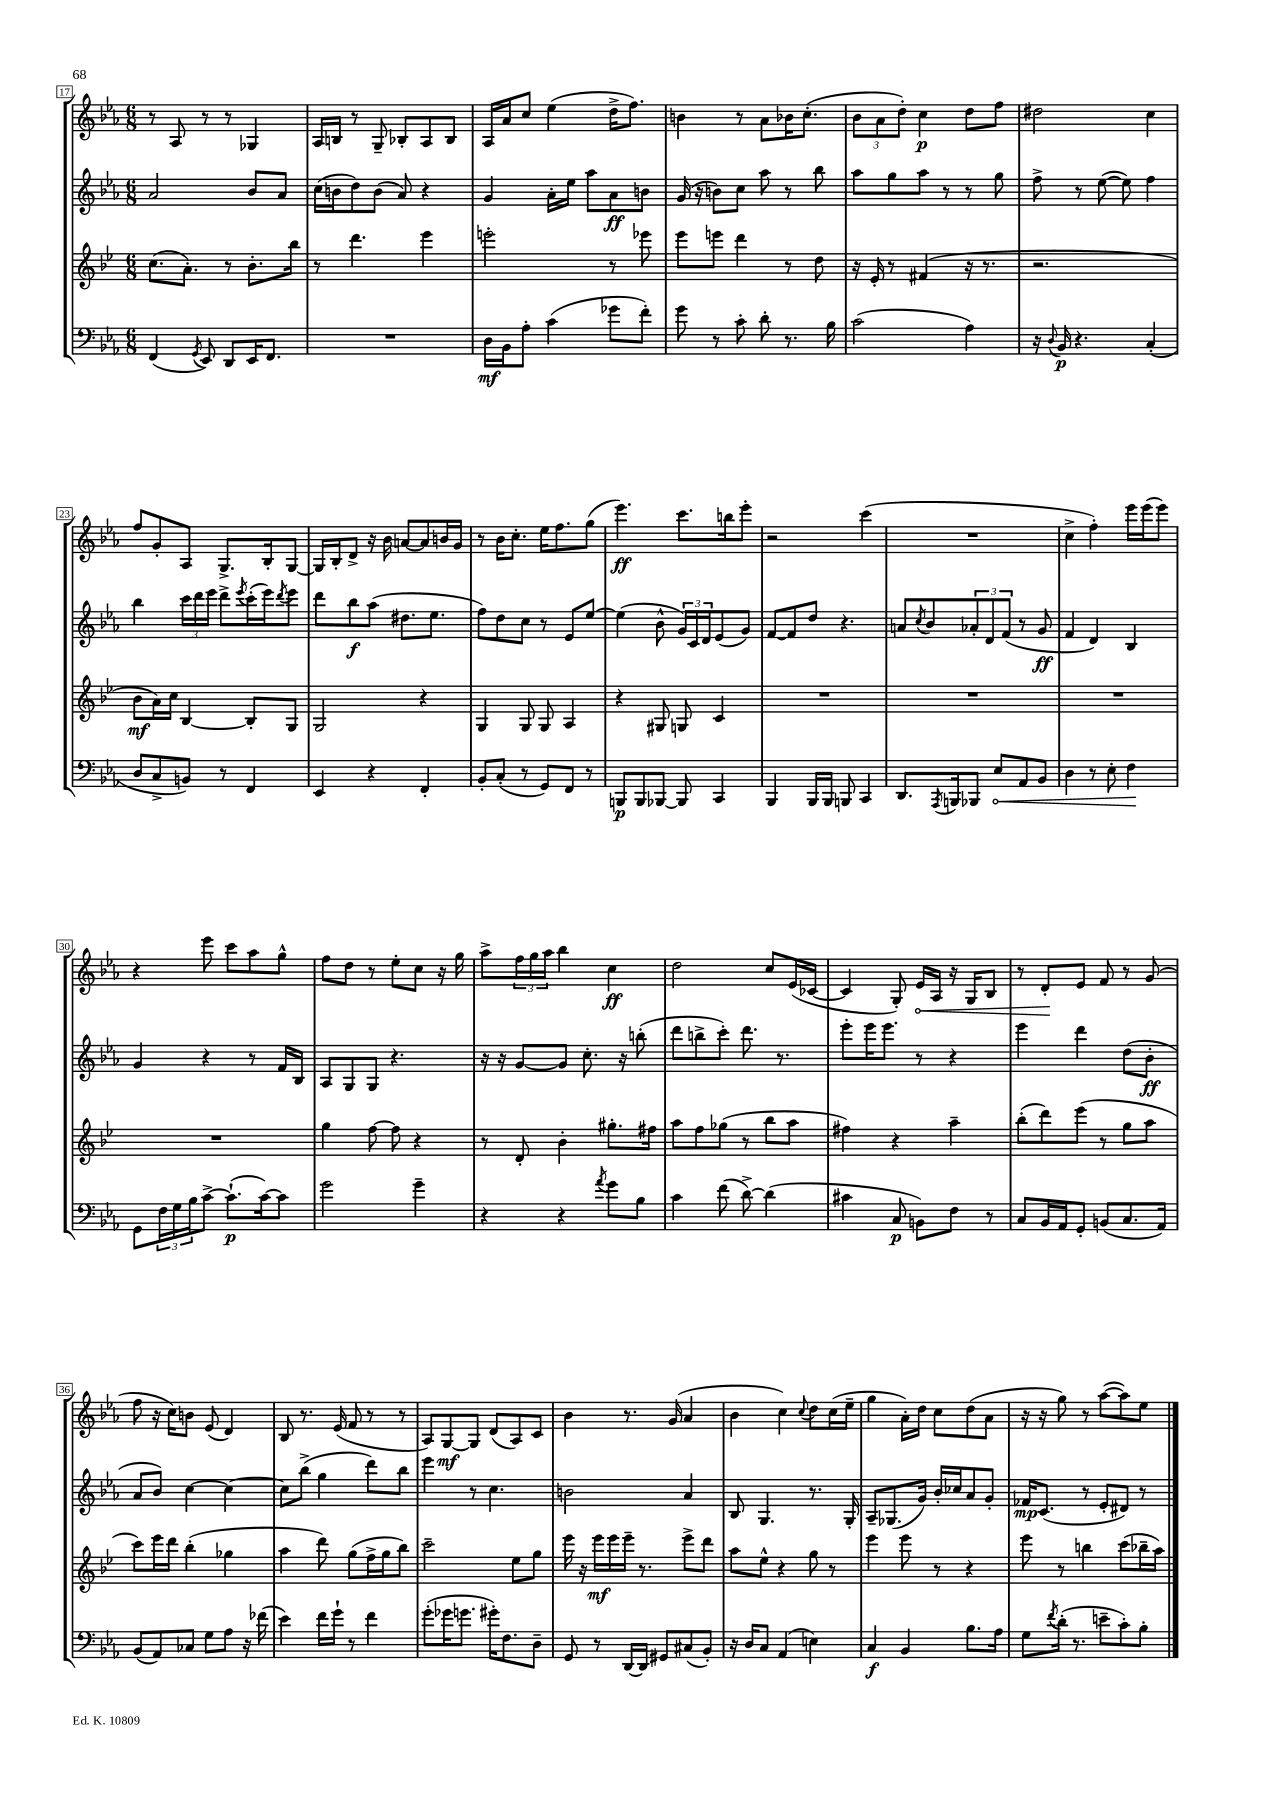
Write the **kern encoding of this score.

**kern	**kern	**kern	**kern
*staff4	*staff3	*staff2	*staff1
*clefF4	*clefG2	*clefG2	*clefG2
*k[b-e-a-]	*k[b-e-]	*k[b-e-a-]	*k[b-e-a-]
*M6/8	*M6/8	*M6/8	*M6/8
(4FF/	(8.cc\L	2a-/	8r
.	.	.	8A-/
.	8.a'\J)	.	.
8qGG/	.	.	.
8EE-/)	.	.	8r
8DD/L	8r	.	8r
16EE-/K	8.b-'\L	8b-/L	4G-/
8.FF/J	.	.	.
.	.	8a-/J	.
.	16bb-\Jk	.	.
=	=	=	=
2.r	8r	(16cc\LL	16A-/LL
.	.	16b\J	16B/JJ
.	4.ddd\	8dd\)	8r
.	.	(8b\J	8G~/
.	.	8a-/)	8B-'/L
.	4eee-\	4r	8A-/
.	.	.	8B-/J
=	=	=	=
16D\LL	2eee'\	4g/	16A-/LL
16BB-\J	.	.	16a-/J
8A-'\J	.	.	8cc/J
(4c\	.	16a-'\LL	(4ee-\
.	.	16ee-\JJ	.
.	.	8aa-\L	.
8g-\L	8r	8a-\	16dd^\LK
.	.	.	8.ff\J)
8f'\J)	8eee-\	8b\J	.
=	=	=	=
8g\	8eee-\L	(16g/	4b\
.	.	16r	.
8r	8eee\J	8b\L)	.
8c'\	4ddd\	8cc\J	8r
8d'\	.	8aa-\	8a-\L
8.r	8r	8r	16b-\K
.	.	.	(8.cc'\J
.	8dd\	8bb-\	.
16B-\	.	.	.
=	=	=	=
(2c\	16r	8aa-\L	12b-\L
.	16e-'/	.	.
.	.	.	12a-\
.	8r	8gg\	.
.	.	.	12dd'\J)
.	(4f#/	8aa-\J	4cc\
.	.	8r	.
4A-\)	16r	8r	8dd\L
.	8.r	.	.
.	.	8gg\	8ff\J
=	=	=	=
16r	2.r	8ff^\	2dd#\
8qqD/	.	.	.
16BB-/	.	.	.
4.r	.	8r	.
.	.	([8ee-\	.
.	.	8ee-\])	.
(4C'/	.	4ff\	4cc\
=	=	=	=
8D/L	8b-\L	4bb-\	8ff/L
8C^/	16a\L)	.	8g'/
.	16cc\JJ	.	.
8BB/J)	[4B-/	24ccc\LL	8A-/J
.	.	24ddd\	.
.	.	24eee-\JJ	.
8r	.	8ddd^\L	8.G^/L
.	.	8qeee-/	.
4FF/	8B-'/]L	(16ccc'\L	.
.	.	16eee-\J)	16B-'/k
.	.	8qddd/	.
.	8G/J	8eee-\J	[8G/J
=	=	=	=
4EE-/	2G/	8ddd\L	16G/]LL
.	.	.	16B-'/J
.	.	8bb-\	8d^/J
4r	.	(8aa-\J	16r
.	.	.	16b-\
.	.	8.dd#\L	[8a/L
4FF'/	4r	.	8a/]
.	.	8.ee-\J	.
.	.	.	16b/L
.	.	.	16g/JJ
=	=	=	=
8BB-'/L	4G/	8ff\L)	8r
(8C'/J	.	8dd\	16b-\LK
.	.	.	8.cc'\J
8r	8G/	8cc\J	.
8GG/L)	8G/	8r	16ee-\LK
.	.	.	8.ff\
8FF/J	4A/	8e-/L	.
8r	.	[8ee-/J	(8gg\J
=	=	=	=
8BBB/L	4r	(4ee-\]	4.eee-\)
8BBB/	.	.	.
[8BBB-/J	8G#/	8b-^^\	.
8BBB-/]	8G/	24g/LL)	8.ccc\L
.	.	24c/	.
.	.	24d/J	.
4CC/	4c/	(8e-/	.
.	.	.	16bb\k
.	.	8g/J)	8eee-'\J
=	=	=	=
4BBB-/	2.r	[8f/L	2r
.	.	8f/]	.
16BBB-/LL	.	8dd/J	.
16BBB-/JJ	.	.	.
8BBB/	.	4.r	.
4CC/	.	.	(4ccc\
=	=	=	=
8.DD/L	2.r	8a/L	2.r
.	.	8qcc/	.
.	.	8b-/	.
8qAAA-/	.	.	.
16BBB/k	.	.	.
8BBB-/J	.	12a-'/	.
.	.	12d/	.
8E-/L	.	.	.
.	.	(12f/J	.
8AA-/	.	8r	.
8BB-/J	.	8g/	.
=	=	=	=
4D\	2.r	4f/	4cc^\
8r	.	4d/)	4ff'\)
8E-'\	.	.	.
4F\	.	4B-/	16eee-\LL
.	.	.	(16eee-\J
.	.	.	8eee-\J)
=	=	=	=
8GG\L	2.r	4g/	4r
24F\L	.	.	.
24G\	.	.	.
24B-\J	.	.	.
[8c^\J	.	4r	8eee-\
(8.c`\]L	.	.	8ccc\L
.	.	8r	8aa-\
[16c\k)	.	.	.
8c\]J	.	16f/LL	8gg^^\J
.	.	16B-/JJ	.
=	=	=	=
2g\	4gg\	8A-/L	8ff\L
.	.	8G/	8dd\J
.	[8ff\	8G/J	8r
.	8ff\]	4.r	8ee-'\L
4g~\	4r	.	8cc\J
.	.	.	16r
.	.	.	16gg\
=	=	=	=
4r	8r	16r	8aa-^\L
.	.	16r	.
.	8d'/	[8g/L	24ff\L
.	.	.	24gg\
.	.	.	24aa-\JJ
4r	4b-'\	8g/]J	4bb-\
.	.	8.cc'\	.
8qa-/	.	.	.
8g\L	8.gg#'\L	.	4cc\
.	.	16r	.
8B-\J	.	(8bb'\	.
.	16ff#\Jk	.	.
=	=	=	=
4c\	8aa\L	8ddd\L	2dd\
.	8ff\	8bb^\	.
(8f\	(8gg-\J	8ccc'\J)	.
[8d^\)	8r	8.ddd\	.
(4d\]	8bb-\L	.	8cc/L
.	.	8.r	.
.	8aa\J	.	(16e-/L
.	.	.	[16c-/JJ
=	=	=	=
4c#\	4ff#\)	8eee-'\L	4c-/]
.	.	16eee-\K	.
.	.	8.eee-\J	.
8C/	4r	.	8G'/)
8BB\L)	.	8r	16e-/LL
.	.	.	16A-/JJ
8F\J	4aa~\	4r	16r
.	.	.	16G/LK
8r	.	.	8B-/J
=	=	=	=
8C/L	(8bb-'\L	4eee-\	8r
16BB-/L	8ddd\)	.	8d'/L
16AA-/J	.	.	.
8GG'/J	(8eee-\J	4ddd\	8e-/J
(8BB/L	8r	.	8f/
8.C/	8gg\L	(8dd\L	8r
.	8aa\J	8b-'\J	(8g/
16AA-/Jk)	.	.	.
=	=	=	=
(8BB-/L	8ccc\L)	8a-/L	8ff\
8AA-/)	16eee-\L	8b-/J)	16r
.	16ddd\JJ	.	16cc\LK)
8C-/J	(4bb-'\	[4cc\	8b\J
8G\L	.	.	(8e-/
8A-\J	4gg-\	4cc\_	4d/)
16r	.	.	.
(16f-\	.	.	.
=	=	=	=
4e-\)	4aa\	8cc\]L	8B-/
.	.	(8bb-^\J	8.r
16f\LL	8ddd\)	4gg\	.
16g`\JJ	.	.	(16e-/
8r	(8gg\L	.	8f/
4f\	16ff^\L	8ddd\L)	8r
.	16gg\J	.	.
.	8bb-\J)	8bb-\J	8r
=	=	=	=
(8g'\L	2ccc~\	4eee-\	8A-/L)
16g-\K	.	.	[8G/
8.g\J	.	.	.
.	.	8r	8G/]J
16g#'\LK)	.	4.cc\	(8d/L
8.F\	.	.	.
.	8ee-\L	.	8A-/)
8D~\J	8gg\J	.	8c/J
=	=	=	=
8GG/	16eee-\	2b\	4b-\
.	16r	.	.
8r	16eee-\LL	.	.
.	16eee-\	.	.
[16DD/LL	16eee-~\JJ	.	8.r
16DD/]JJ	8.r	.	.
8GG#/L	.	.	.
.	.	.	(16g/
(8C#/	8eee-^\L	4a-/	4a-/
8BB-'/J)	8ddd\J	.	.
=	=	=	=
16r	8aa\L	8B-/	4b-\
16D/LK	.	.	.
8C/J	8ee-^^\J	4.G/	.
(4AA-/	4r	.	4cc\)
.	.	.	8qqcc/
4E\)	8gg\	8.r	8dd\L
.	8r	.	(16cc\L
.	.	16G'/	16ee-~\JJ
=	=	=	=
4C/	4eee-\	8A-~/L	4gg\
.	.	(8.G-/	.
4BB-/	8eee-\	.	16a-'\LL)
.	.	16g/Jk)	16dd\JJ
.	8r	16b-'/LL	8cc\L
.	.	16cc-/J	.
8.B-\L	4r	8a-/	(8dd\
.	.	8g'/J	8a-\J
16A-\Jk	.	.	.
=	=	=	=
8G\L	8eee-\	16f-/LK	16r
.	.	(8.c/J	16r
8qf/	.	.	.
(16d'\Jk	8r	.	8gg\)
8.r	.	.	.
.	4bb\	8r	8r
8e~\L	.	8e-'/L	([8aa-\L
8c'\)	(8ccc\L	8d#/J)	8aa-\])
8B-'\J	16bb-~\L	8r	8ee-\J
.	16aa\JJ)	.	.
==	==	==	==
*-	*-	*-	*-
